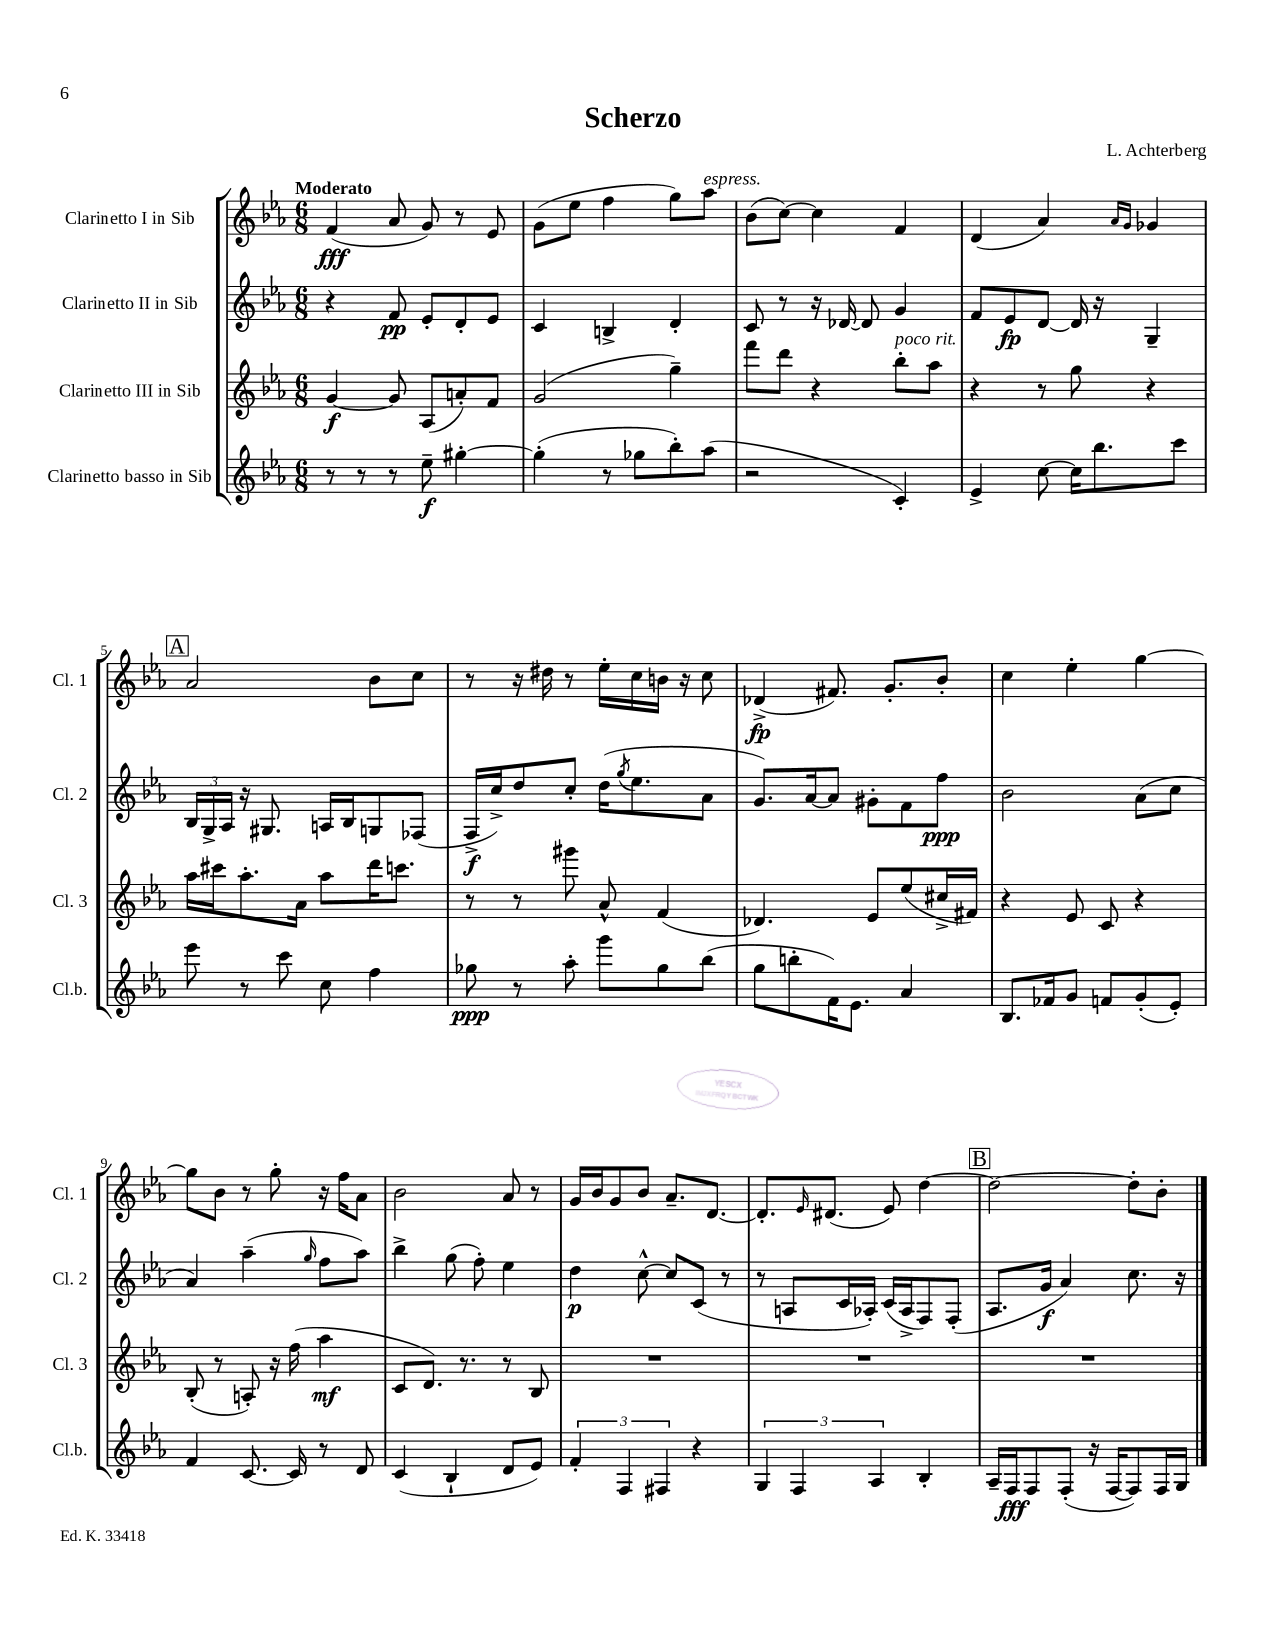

**kern	**kern	**kern	**kern
*staff4	*staff3	*staff2	*staff1
*clefG2	*clefG2	*clefG2	*clefG2
*k[b-e-a-]	*k[b-e-a-]	*k[b-e-a-]	*k[b-e-a-]
*M6/8	*M6/8	*M6/8	*M6/8
8r	[4g/	4r	(4f/
8r	.	.	.
8r	8g/]	8f/	8a-/
8ee-~\	(8A-/L	8e-'/L	8g/)
[4gg#'\	8a'/)	8d'/	8r
.	8f/J	8e-/J	8e-/
=	=	=	=
(4gg#'\]	(2g/	4c/	(8g\L
.	.	.	8ee-\J
8r	.	4B^/	4ff\
8gg-\L	.	.	.
8bb-'\)	4gg~\)	4d'/	8gg\L)
(8aa-\J	.	.	8aa-\J
=	=	=	=
2r	8fff\L	8c/	(8b-\L
.	8ddd\J	8r	[8cc\J)
.	4r	16r	4cc\]
.	.	[16d-/	.
.	.	8d-/]	.
4c'/)	8bb-'\L	4g/	4f/
.	8aa-\J	.	.
=	=	=	=
4e-^/	4r	8f/L	(4d/
.	.	8e-/	.
[8cc\	8r	[8d/J	4a-/)
16cc\]LK	8gg\	16d/]	.
8.bb-\	.	16r	.
.	.	.	16qqa-/LL
.	.	.	16qqg/JJ
.	4r	4G~/	4g-/
8ccc\J	.	.	.
=	=	=	=
8eee-\	16aa-\LL	24B-/LL	2a-/
.	.	24G^/	.
.	16ccc#\J	.	.
.	.	24A-/JJ	.
8r	8.aa-'\	16r	.
.	.	8.G#/	.
8ccc\	.	.	.
.	16a-\Jk	.	.
8cc\	8aa-\L	16A/LL	.
.	.	16B-/J	.
4ff\	16ddd\K	8G/	8b-\L
.	8.ccc\J	.	.
.	.	(8F-/J	8cc\J
=	=	=	=
8gg-\	8r	16F^/LL	8r
.	.	16cc^/J)	.
8r	8r	8dd/	16r
.	.	.	16dd#\
8aa-'\	8ggg#\	8cc'/J	8r
8ggg\L	8a-^^/	(16dd\LK	16ee-'\LL
.	.	8qgg/	.
.	.	8.ee-\	16cc\
8gg-\	(4f/	.	16b\JJ
.	.	.	16r
(8bb-\J	.	8a-\J	8cc\
=	=	=	=
8gg\L	4.d-/)	8.g/L)	(4d-^/
8bb'\	.	.	.
.	.	[16a-/k	.
16f\K)	.	8a-/]J	8.f#/)
8.e-\J	.	.	.
.	8e-/L	8g#'\L	.
.	.	.	8.g'/L
4a-/	(8ee-/	8f\	.
.	16cc#^/L	8ff\J	8b-'/J
.	16f#/JJ)	.	.
=	=	=	=
8.B-/L	4r	2b-\	4cc\
16f-/k	.	.	.
8g/J	8e-/	.	4ee-'\
8f/L	8c/	.	.
(8g'/	4r	(8a-\L	[4gg\
8e-'/J)	.	8cc\J	.
=	=	=	=
4f/	(8B-'/	4a-/)	8gg\]L
.	8r	.	8b-\J
[8.c/	8A'/)	(4aa-~\	8r
.	16r	.	8gg'\
16c/]	(16ff\	.	.
.	.	16qqgg/	.
8r	4aa-\	8ff\L	16r
.	.	.	16ff\LK
8d/	.	8aa-\J)	8a-\J
=	=	=	=
(4c/	8c/L	4bb-^\	2b-\
.	8.d/J)	.	.
4B-`/	.	(8gg\	.
.	8.r	.	.
.	.	8ff'\)	.
8d/L	8r	4ee-\	8a-/
8e-/J)	8B-/	.	8r
=	=	=	=
6f'/	2.r	4dd\	16g/LL
.	.	.	16b-/J
.	.	.	8g/
6F/	.	.	.
.	.	[8cc^^\	8b-/J
6F#/	.	.	.
.	.	8cc/]L	8.a-~/L
4r	.	(8c/J	.
.	.	.	[8.d/J
.	.	8r	.
=	=	=	=
6G/	2.r	8r	8.d'/]L
.	.	8A/L	.
6F/	.	.	.
.	.	.	16qqe-/
.	.	.	(8.d#/J
.	.	16c/L	.
.	.	16A-'/JJ)	.
6A-/	.	.	.
.	.	(16c/LL	8e-/)
.	.	16A-^/J	.
4B-'/	.	8F/)	[4dd\
.	.	(8F'/J	.
=	=	=	=
16A-~/LL	2.r	8.A-/L	2dd\_
16F/J	.	.	.
8F/	.	.	.
.	.	16g/Jk	.
(8F'/J	.	4a-/)	.
16r	.	.	.
[16F/LK	.	.	.
8F/])	.	8.cc\	8dd'\]L
16F/L	.	.	8b-'\J
16G/JJ	.	16r	.
==	==	==	==
*-	*-	*-	*-
